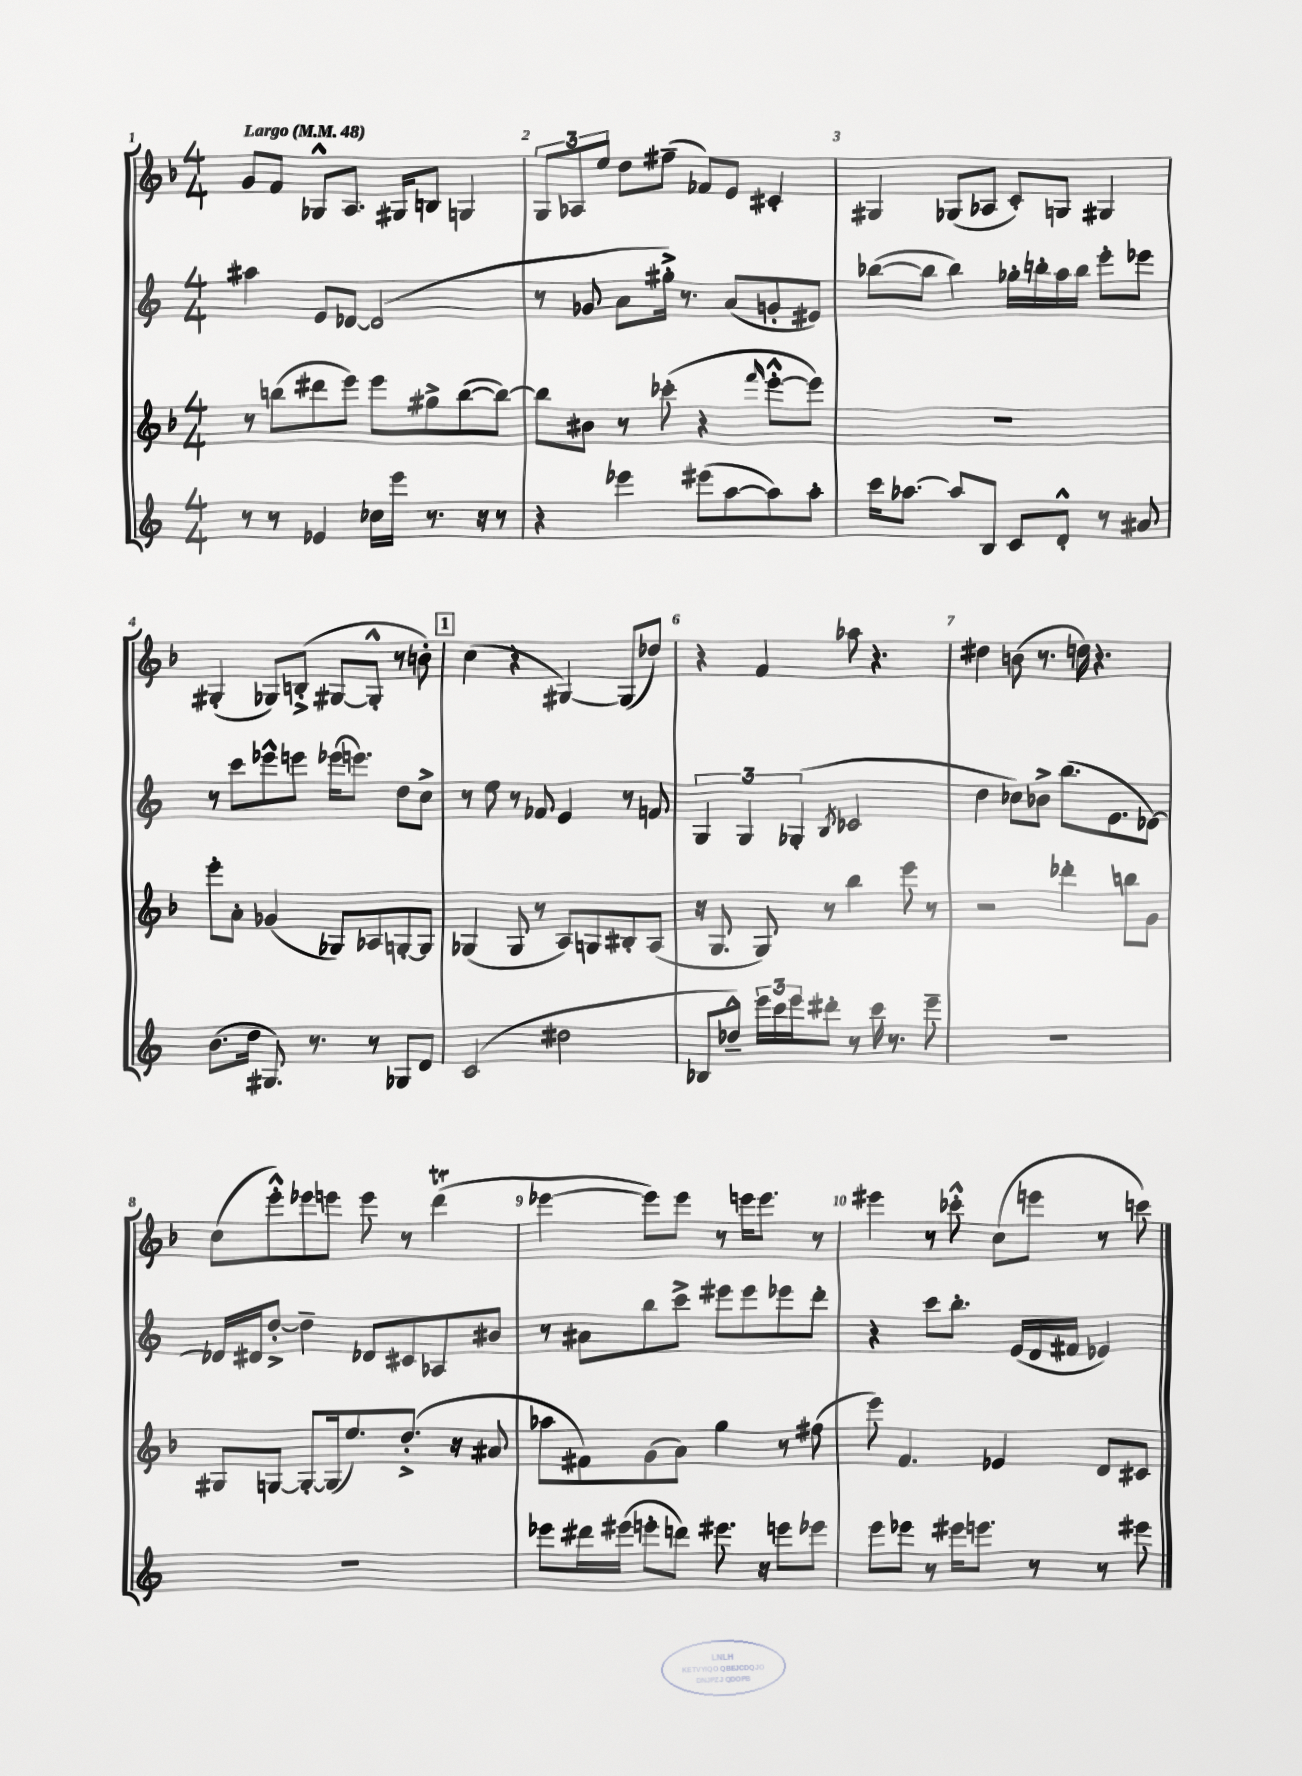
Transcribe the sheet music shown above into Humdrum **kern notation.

**kern	**kern	**kern	**kern
*staff4	*staff3	*staff2	*staff1
*clefG2	*clefG2	*clefG2	*clefG2
*k[]	*k[b-]	*k[]	*k[b-]
*M4/4	*M4/4	*M4/4	*M4/4
*MM48	*MM48	*MM48	*MM48
8r	8r	4aa#	8g
8r	(8bb	.	8f
4e-	8ddd#	8e	8G-^^
.	8eee)	[8d-	8.A
16cc-	8eee	(2d-]	.
16eee	.	.	16G#
8.r	8gg#^	.	8B
.	([8bb	.	4G
16r	.	.	.
8r	8bb_)	.	.
=	=	=	=
4r	8bb]	8r	12G
.	.	.	12A-
.	8b#	8g-	.
.	.	.	12ee
4eee-	8r	8a	8dd
.	(8ccc-'	16gg#'^)	(8ff#~
.	.	8.r	.
(8eee#	4r	.	8f-)
[8aa	.	(8a	8e
.	16qqfff	.	.
8aa])	[8eee'^^	8g'	4c#'
8aa'	8eee])	8e#)	.
=	=	=	=
16ccc	1r	([8bb-	4G#
[8.aa-	.	.	.
.	.	8bb-]	.
8aa-]	.	4bb-)	(8G-
8B	.	.	8A-
8c	.	16gg-'	8c')
.	.	16bb'	.
8d'^^	.	16aa	8G
.	.	16bb	.
8r	.	8eee'	4G#
8a#	.	8eee-	.
=	=	=	=
(8.b	8eee'	8r	(4G#'
.	8a'	8ccc	.
16dd	.	.	.
8.G#)	(4g-	8eee-^^	8G-)
.	.	8eee	(8B'^
8.r	.	.	.
.	8G-)	(16eee-	[8G#
.	.	8.eee)	.
8r	8A-	.	8G#'^^]
8G-	[8G'	8dd	8r
8d	8G]	8cc^	8b')
=	=	=	=
(2c	(4G-	8r	(4cc
.	.	8ee	.
.	8G-	8r	4r
.	8r	8f-	.
2dd#	8A)	4e	[4G#)
.	8G	.	.
.	8B#'	8r	(8G#]
.	(8A	8f	8dd-)
=	=	=	=
8B-	16r	6G	4r
.	8.G	.	.
8dd-~^^)	.	.	.
.	.	6G	.
24eee	8G)	.	4f
24ccc	.	.	.
24eee	.	(6G-'	.
8ddd#'	8r	.	.
.	.	8qB	.
8r	4bb-	2c-	8aa-
16ccc	.	.	4.r
8.r	.	.	.
.	8eee	.	.
8eee~	8r	.	.
=	=	=	=
1r	2r	4dd	4dd#
.	.	8cc-)	(8b
.	.	8b-^	8.r
.	4ddd-'	(8.bb	.
.	.	.	16dd)
.	.	.	4.r
.	.	8.e	.
.	8bb	.	.
.	8g	[8d-)	.
=	=	=	=
1r	8G#	16d-]	(8cc
.	.	16d#	.
.	[8G	[8dd'^	8eee'^^)
.	8G'_	4dd~]	8eee-
.	(16G]	.	8eee
.	8.ee)	.	.
.	.	8d-	8eee
.	(8.dd'^	8c#	8r
.	.	8A-	(4ddd
.	16r	.	.
.	8a#	8b#	.
=	=	=	=
8eee-	8aa-	8r	[4eee-
16ddd#	8f#)	8a#	.
(16eee#	.	.	.
8eee'	(8g	8bb	8eee-])
8ddd)	8a)	8ccc^	8eee-
8.eee#	4gg	8eee#	8r
.	.	8eee#	16eee
16r	.	.	8.eee
8eee	8r	8eee-	.
8eee-	(8ff#	8ddd'	8r
=	=	=	=
8eee	8eee)	4r	4eee#
8eee-	4.f	.	.
8r	.	8ccc	8r
16eee#	.	8.bb'	8ccc-'^^
8.eee	.	.	.
.	4e-	.	(8cc
.	.	(16e	.
8r	.	16d	8eee
.	.	16f#	.
8r	8d	4e-)	8r
8eee#	8c#	.	8ccc)
==	==	==	==
*-	*-	*-	*-
